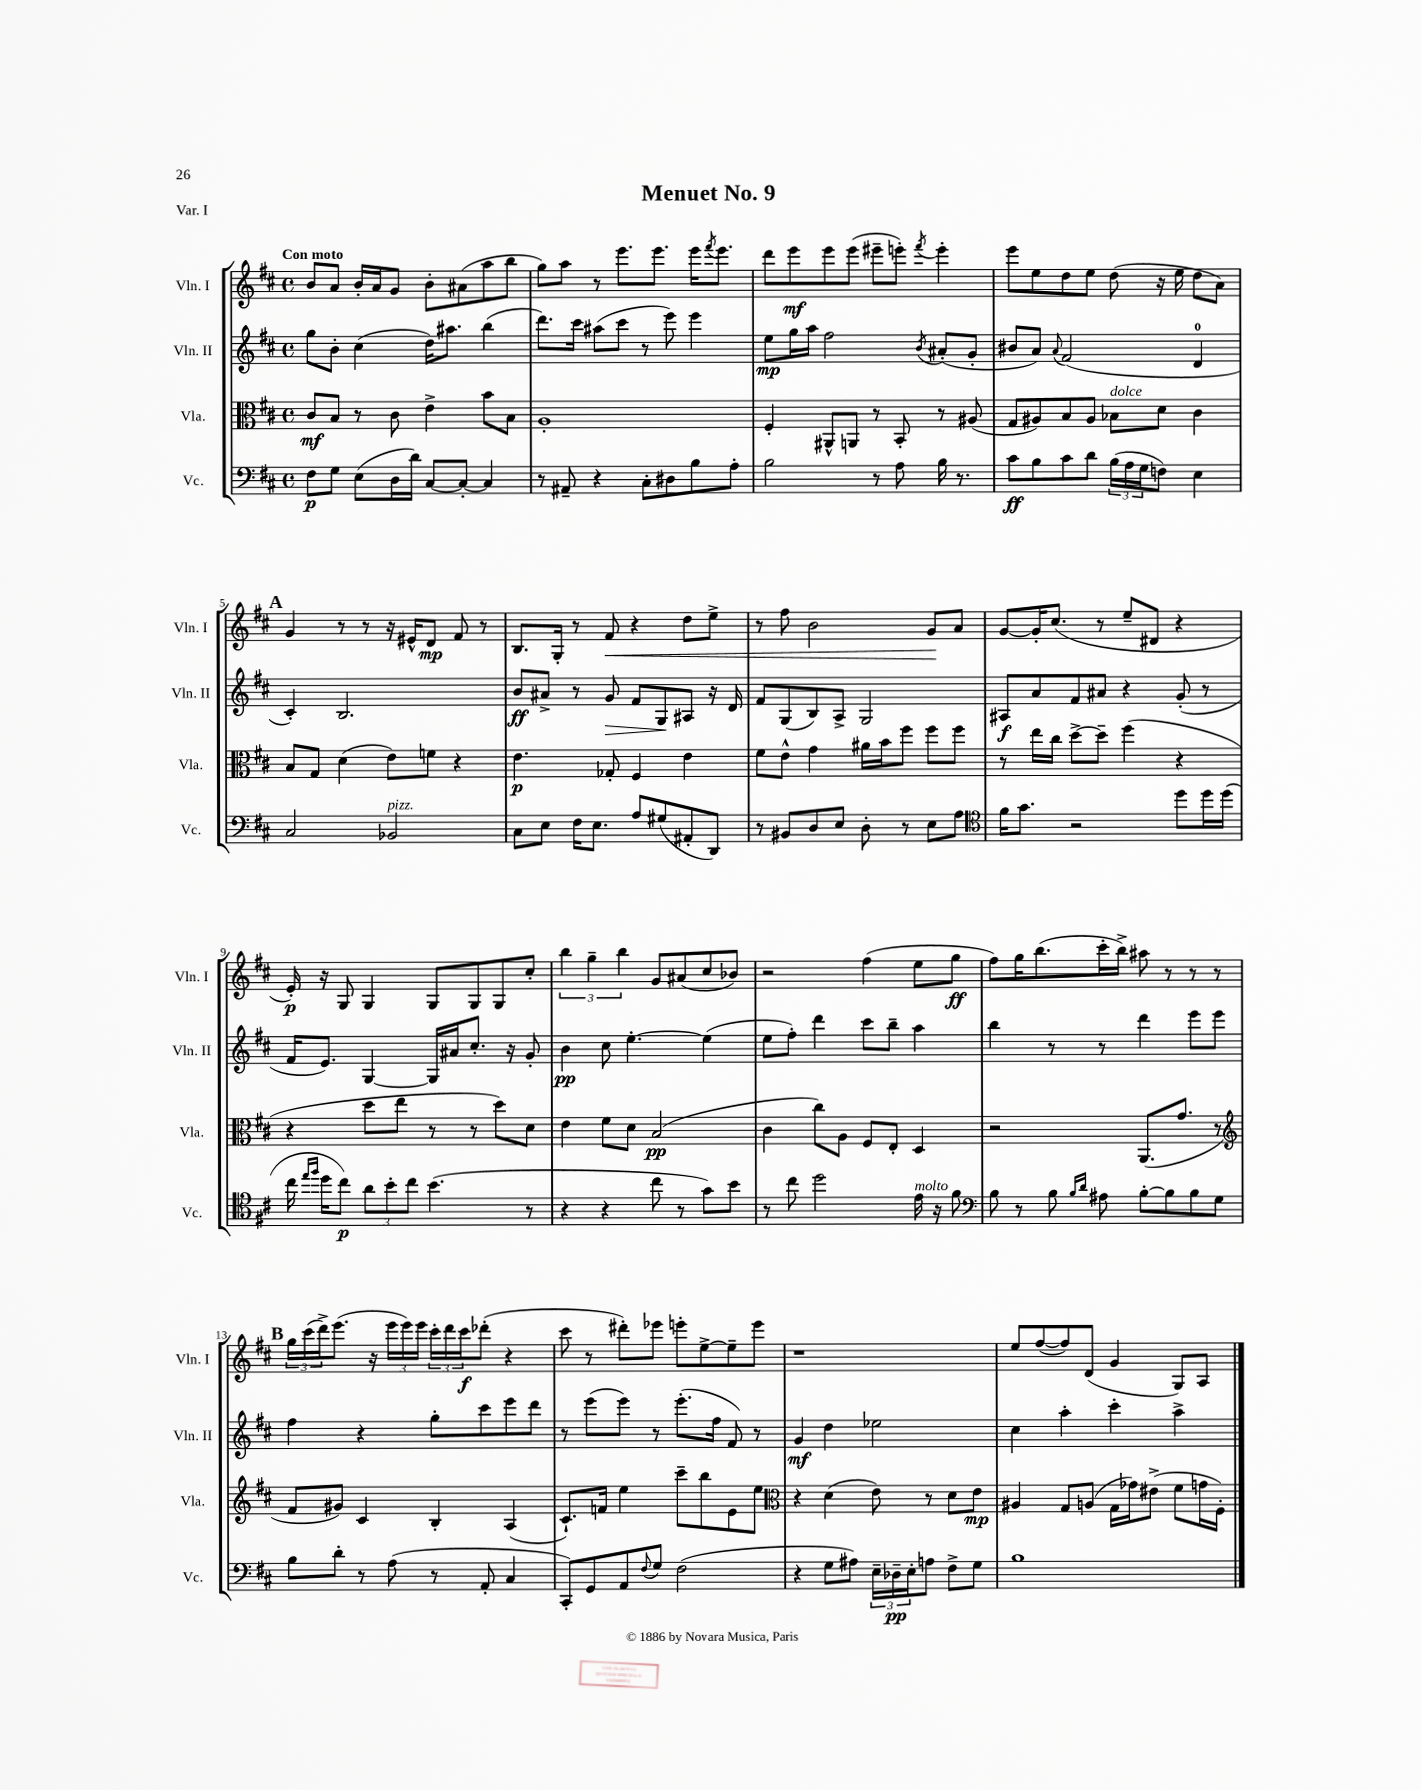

**kern	**dynam	**kern	**dynam	**kern	**dynam	**kern	**dynam
*part4	*part4	*part3	*part3	*part2	*part2	*part1	*part1
*staff4	*staff4	*staff3	*staff3	*staff2	*staff2	*staff1	*staff1
*I"Vc.	*	*I"Vla.	*	*I"Vln. II	*	*I"Vln. I	*
*I'Vc.	*	*I'Vla.	*	*I'Vln. II	*	*I'Vln. I	*
*clefF4	*	*clefC3	*	*clefG2	*	*clefG2	*
*k[f#c#]	*	*k[f#c#]	*	*k[f#c#]	*	*k[f#c#]	*
*M4/4	*	*M4/4	*	*M4/4	*	*M4/4	*
*met(c)	*	*met(c)	*	*met(c)	*	*met(c)	*
=1	=1	=1	=1	=1	=1	=1	=1
!	!	!	!	!	!	!LO:TX:a:B:t=Con moto	!
8F#\L	p	8c#/L	mf	8gg\L	.	8b/L	.
8G\J	.	8B/J	.	8b'\J	.	8a/J	.
(8E\L	.	8r	.	(4cc#\	.	16b'/LL	.
.	.	.	.	.	.	16a/J	.
16D\L	.	8c#\	.	.	.	8g/J	.
16d\JJ)	.	.	.	.	.	.	.
[8C#/L	.	4e^\	.	16dd\KL)	.	8b'\L	.
.	.	.	.	8.aa#X\J	.	.	.
8C#'/J_	.	.	.	.	.	(8a#X\	.
4C#/]	.	8b\L	.	(4bb\	.	8aa\	.
.	.	8B\J	.	.	.	8bb\J	.
=2	=2	=2	=2	=2	=2	=2	=2
8r	.	1A'	.	8.ddd\L)	.	8gg\L)	.
8AA#X~/	.	.	.	.	.	8aa\J	.
.	.	.	.	16ccc#\Jk	.	.	.
4r	.	.	.	(8aa#X\L	.	8r	.
.	.	.	.	8ccc#\J	.	8.eee\L	.
8C#'\L	.	.	.	8r	.	.	.
.	.	.	.	.	.	8.eee\J	.
8D#X\	.	.	.	8eee\)	.	.	.
8B\	.	.	.	4eee\	.	16eee\KL	.
.	.	.	.	.	.	8qfff#/	.
.	.	.	.	.	.	8.eee\J	.
8A'\J	.	.	.	.	.	.	.
=3	=3	=3	=3	=3	=3	=3	=3
2B\	.	4F#'/	.	8ee\L	mp	8ddd\L	.
.	.	.	.	16gg\L	.	8eee\	mf
.	.	.	.	16aa\JJ	.	.	.
.	.	8AA#X^^/L	.	2ff#\	.	8eee\	.
.	.	8AAn/J	.	.	.	(8eee\J	.
8r	.	8r	.	.	.	8eee#X~\L	.
8A\	.	8BB'/	.	.	.	8eeen'\J)	.
.	.	.	.	8qb/	.	8qfff#/	.
16B\	.	8r	.	(8a#X'/L	.	4eee'\	.
8.r	.	.	.	.	.	.	.
.	.	(8A#X/	.	8g'/J	.	.	.
=4	=4	=4	=4	=4	=4	=4	=4
8c#\L	ff	8G/L	.	8b#X/L	.	8eee\L	.
8B\	.	8A#X/)	.	8a/J)	.	8ee\	.
.	.	.	.	8qqa/	.	.	.
8c#\	.	8B/	.	(2f#/	.	8dd\	.
8d\J	.	8A#/J	.	.	.	8ee\J	.
!	!	!LO:TX:a:i:t=dolce	!	!	!	!	!
(24B\LL	.	8B-X\L	.	.	.	(8dd\	.
24A\	.	.	.	.	.	.	.
24G\J	.	.	.	.	.	.	.
8Fn\J)	.	8d\J	.	.	.	16r	.
.	.	.	.	.	.	16ee\	.
4E\	.	4c#\	.	4d/	.	8dd\L	.
.	.	.	.	.	.	8a\J)	.
!!LO:LB:g=z
!!LO:REH:place=s1:t=A
=5	=5	=5	=5	=5	=5	=5	=5
2C#/	.	8B/L	.	4c#'/)	.	4g/	.
.	.	8G/J	.	.	.	.	.
.	.	(4d\	.	2.B/	.	8r	.
.	.	.	.	.	.	8r	.
!LO:TX:a:i:t=pizz.	!	!	!	!	!	!	!
2BB-X/	.	8e\L)	.	.	.	16r	.
.	.	.	.	.	.	16e#X^^/KL	.
.	.	8fn\J	.	.	.	8d/J	mp
.	.	4r	.	.	.	8f#/	.
.	.	.	.	.	.	8r	.
=6	=6	=6	=6	=6	=6	=6	=6
8C#\L	.	4.e\	p	8b/L	ff	8.B/L	.
8E\J	.	.	.	8a#X^/J	.	.	.
.	.	.	.	.	.	16G'/Jk	.
16F#\KL	.	.	.	8r	.	8r	.
8.E\J	.	.	.	.	.	.	.
!	!	!	!	!	!LO:HP:b	!	!LO:HP:b
.	.	8G-X'/	.	8g/	>	8f#/	<
8A/L	.	4F#/	.	8f#/L	.	4r	.
(8G#X/	.	.	.	8G/	.	.	.
8AA#X'/	.	4e\	.	8A#X/J	]	8dd\L	.
8DD/J)	.	.	.	16r	.	8ee^\J	.
.	.	.	.	16d/	.	.	.
=7	=7	=7	=7	=7	=7	=7	=7
8r	.	8f#\L	.	8f#/L	.	8r	.
8BB#X/L	.	8e^^\J	.	(8G/	.	8ff#\	.
8D/	.	4g\	.	8B/)	.	2b\	.
8E/J	.	.	.	8A^/J	.	.	.
8D'\	.	16a#X\LL	.	2G/	.	.	.
.	.	16b\J	.	.	.	.	.
8r	.	8ff#\J	.	.	.	.	.
8E\L	.	8ff#\L	.	.	.	8g/L	.
8A\J	.	8ff#\J	.	.	.	8a/J	[
=8	=8	=8	=8	=8	=8	=8	=8
*clefC4	*	*	*	*	*	*	*
16f#\KL	.	8r	.	8A#X/L	f	[8g/L	.
8.g\J	.	.	.	.	.	.	.
.	.	16ee\LL	.	8a/	.	16g'/K]	.
.	.	16cc#\JJ	.	.	.	(8.cc#/J	.
2r	.	[8dd^\L	.	8f#/	.	.	.
.	.	8dd~\J]	.	8a#X/J	.	8r	.
.	.	(4ff#\	.	4r	.	8ee~/L	.
.	.	.	.	.	.	8d#X/J	.
8dd\L	.	4r	.	(8g'/	.	4r	.
16dd\L	.	.	.	8r	.	.	.
(16dd\JJ	.	.	.	.	.	.	.
!!LO:LB:g=z
=9	=9	=9	=9	=9	=9	=9	=9
16cc#\	.	4r	.	16f#/KL	.	16e'/)	p
16qqee/LL	.	.	.	.	.	.	.
16qqff#/JJ	.	.	.	.	.	.	.
16dd\KL	.	.	.	8.e/J)	.	16r	.
8cc#\J)	p	.	.	.	.	8G/	.
12a\L	.	8dd\L	.	[4G/	.	4G/	.
12b'\	.	.	.	.	.	.	.
.	.	8ee\J	.	.	.	.	.
12cc#\J	.	.	.	.	.	.	.
(4.b\	.	8r	.	16G/LL]	.	8G/L	.
.	.	.	.	16a#X/J	.	.	.
.	.	8r	.	8.cc#'/J	.	8G/	.
.	.	8dd\L)	.	.	.	8G/	.
.	.	.	.	16r	.	.	.
8r	.	8d\J	.	8g'/	.	8cc#'/J	.
=10	=10	=10	=10	=10	=10	=10	=10
4r	.	4e\	.	4b\	pp	6bb\	.
.	.	.	.	.	.	6gg~\	.
4r	.	8f#\L	.	8cc#\	.	.	.
.	.	.	.	.	.	6bb\	.
.	.	8d\J	.	[4.ee'\	.	.	.
8cc#\	.	(2B/	pp	.	.	8g/L	.
8r	.	.	.	.	.	(8a#X/	.
8g\L)	.	.	.	(4ee\]	.	8cc#/	.
8b\J	.	.	.	.	.	8b-X/J)	.
=11	=11	=11	=11	=11	=11	=11	=11
8r	.	4c#\	.	8ee\L	.	2r	.
8cc#\	.	.	.	8ff#'\J)	.	.	.
2dd\	.	8cc#\L)	.	4ddd\	.	.	.
.	.	8A\J	.	.	.	.	.
.	.	8F#/L	.	8ccc#\L	.	(4ff#\	.
.	.	8E'/J	.	8bb~\J	.	.	.
!LO:TX:a:i:t=molto	!	!	!	!	!	!	!
16e\	.	4D/	.	4aa\	.	8ee\L	.
16r	.	.	.	.	.	.	.
8f#\	.	.	.	.	.	8gg\J	ff
=12	=12	=12	=12	=12	=12	=12	=12
*clefF4	*	*	*	*	*	*	*
8B\	.	2r	.	4bb\	.	8ff#\L)	.
8r	.	.	.	.	.	16gg\K	.
.	.	.	.	.	.	(8.bb\	.
8B\	.	.	.	8r	.	.	.
16qqB/LL	.	.	.	.	.	.	.
16qqd/JJ	.	.	.	.	.	.	.
8A#X\	.	.	.	8r	.	16ccc#'\L	.
.	.	.	.	.	.	16bb^\JJ)	.
[8B'\L	.	(8.AA/L	.	4ddd\	.	8aa#X\	.
8B\]	.	.	.	.	.	8r	.
.	.	8.g/J	.	.	.	.	.
8B\	.	.	.	8eee\L	.	8r	.
8G\J	.	8r	.	8eee\J	.	8r	.
!!LO:LB:g=z
!!LO:REH:place=s1:t=B
=13	=13	=13	=13	=13	=13	=13	=13
*	*	*clefG2	*	*	*	*	*
8B\L	.	8f#/L	.	4ff#\	.	24gg\LL	.
.	.	.	.	.	.	(24ccc#\	.
.	.	.	.	.	.	24ddd^\J)	.
8d'\J	.	8g#X/J)	.	.	.	(8.eee\J	.
8r	.	4c#/	.	4r	.	.	.
.	.	.	.	.	.	16r	.
(8A\	.	.	.	.	.	24eee\LL	.
.	.	.	.	.	.	24eee\)	.
.	.	.	.	.	.	24eee\JJ	.
8r	.	4B'/	.	8gg'\L	.	24ccc#'\LL	.
.	.	.	.	.	.	24ddd\	.
.	.	.	.	.	.	24ccc#\J	f
8AA'/	.	.	.	8ccc#\	.	(8ddd-X'\J	.
4C#/	.	(4A/	.	8eee\	.	4r	.
.	.	.	.	8ddd\J	.	.	.
=14	=14	=14	=14	=14	=14	=14	=14
8CC#'/L)	.	8.c#`/L)	.	8r	.	8ccc#\	.
8GG/	.	.	.	(8eee\L	.	8r	.
.	.	16fn/Jk	.	.	.	.	.
8AA/	.	4ee\	.	8eee\J)	.	8ddd#X'\L)	.
8qqF#/	.	.	.	.	.	.	.
8G/J	.	.	.	8r	.	8eee-X\J	.
(2F#\	.	8ccc#~\L	.	(8.eee'\L	.	8eeen'\L	.
.	.	8bb\	.	.	.	[8ee^\	.
.	.	.	.	16ff#\Jk	.	.	.
.	.	8e\	.	8f#/)	.	8ee~\]	.
.	.	8ee\J	.	8r	.	8eee\J	.
=15	=15	=15	=15	=15	=15	=15	=15
*	*	*clefC3	*	*	*	*	*
4r	.	4r	.	4g/	mf	1r	.
8G\L	.	(4d\	.	4dd\	.	.	.
8A#X\J)	.	.	.	.	.	.	.
24E~\LL	.	8e\)	.	2ee-X\	.	.	.
24D-X~\	pp	.	.	.	.	.	.
24E'\J	.	.	.	.	.	.	.
8An\J	.	8r	.	.	.	.	.
8F#^\L	.	8d\L	.	.	.	.	.
8G\J	.	8e\J	mp	.	.	.	.
=16	=16	=16	=16	=16	=16	=16	=16
1B	.	4A#X/	.	4cc#\	.	8ee/L	.
.	.	.	.	.	.	([8ff#/	.
.	.	8G/L	.	4aa'\	.	8ff#/])	.
.	.	(8An/J	.	.	.	(8d/J	.
.	.	16G\LL	.	4ccc#'\	.	4g/	.
.	.	16g-X\J)	.	.	.	.	.
.	.	(8e#X^\J	.	.	.	.	.
.	.	8f#\L	.	4aa^\	.	8G/L)	.
.	.	16gn\L	.	.	.	8A/J	.
.	.	16F#'\JJ)	.	.	.	.	.
==	==	==	==	==	==	==	==
*-	*-	*-	*-	*-	*-	*-	*-
